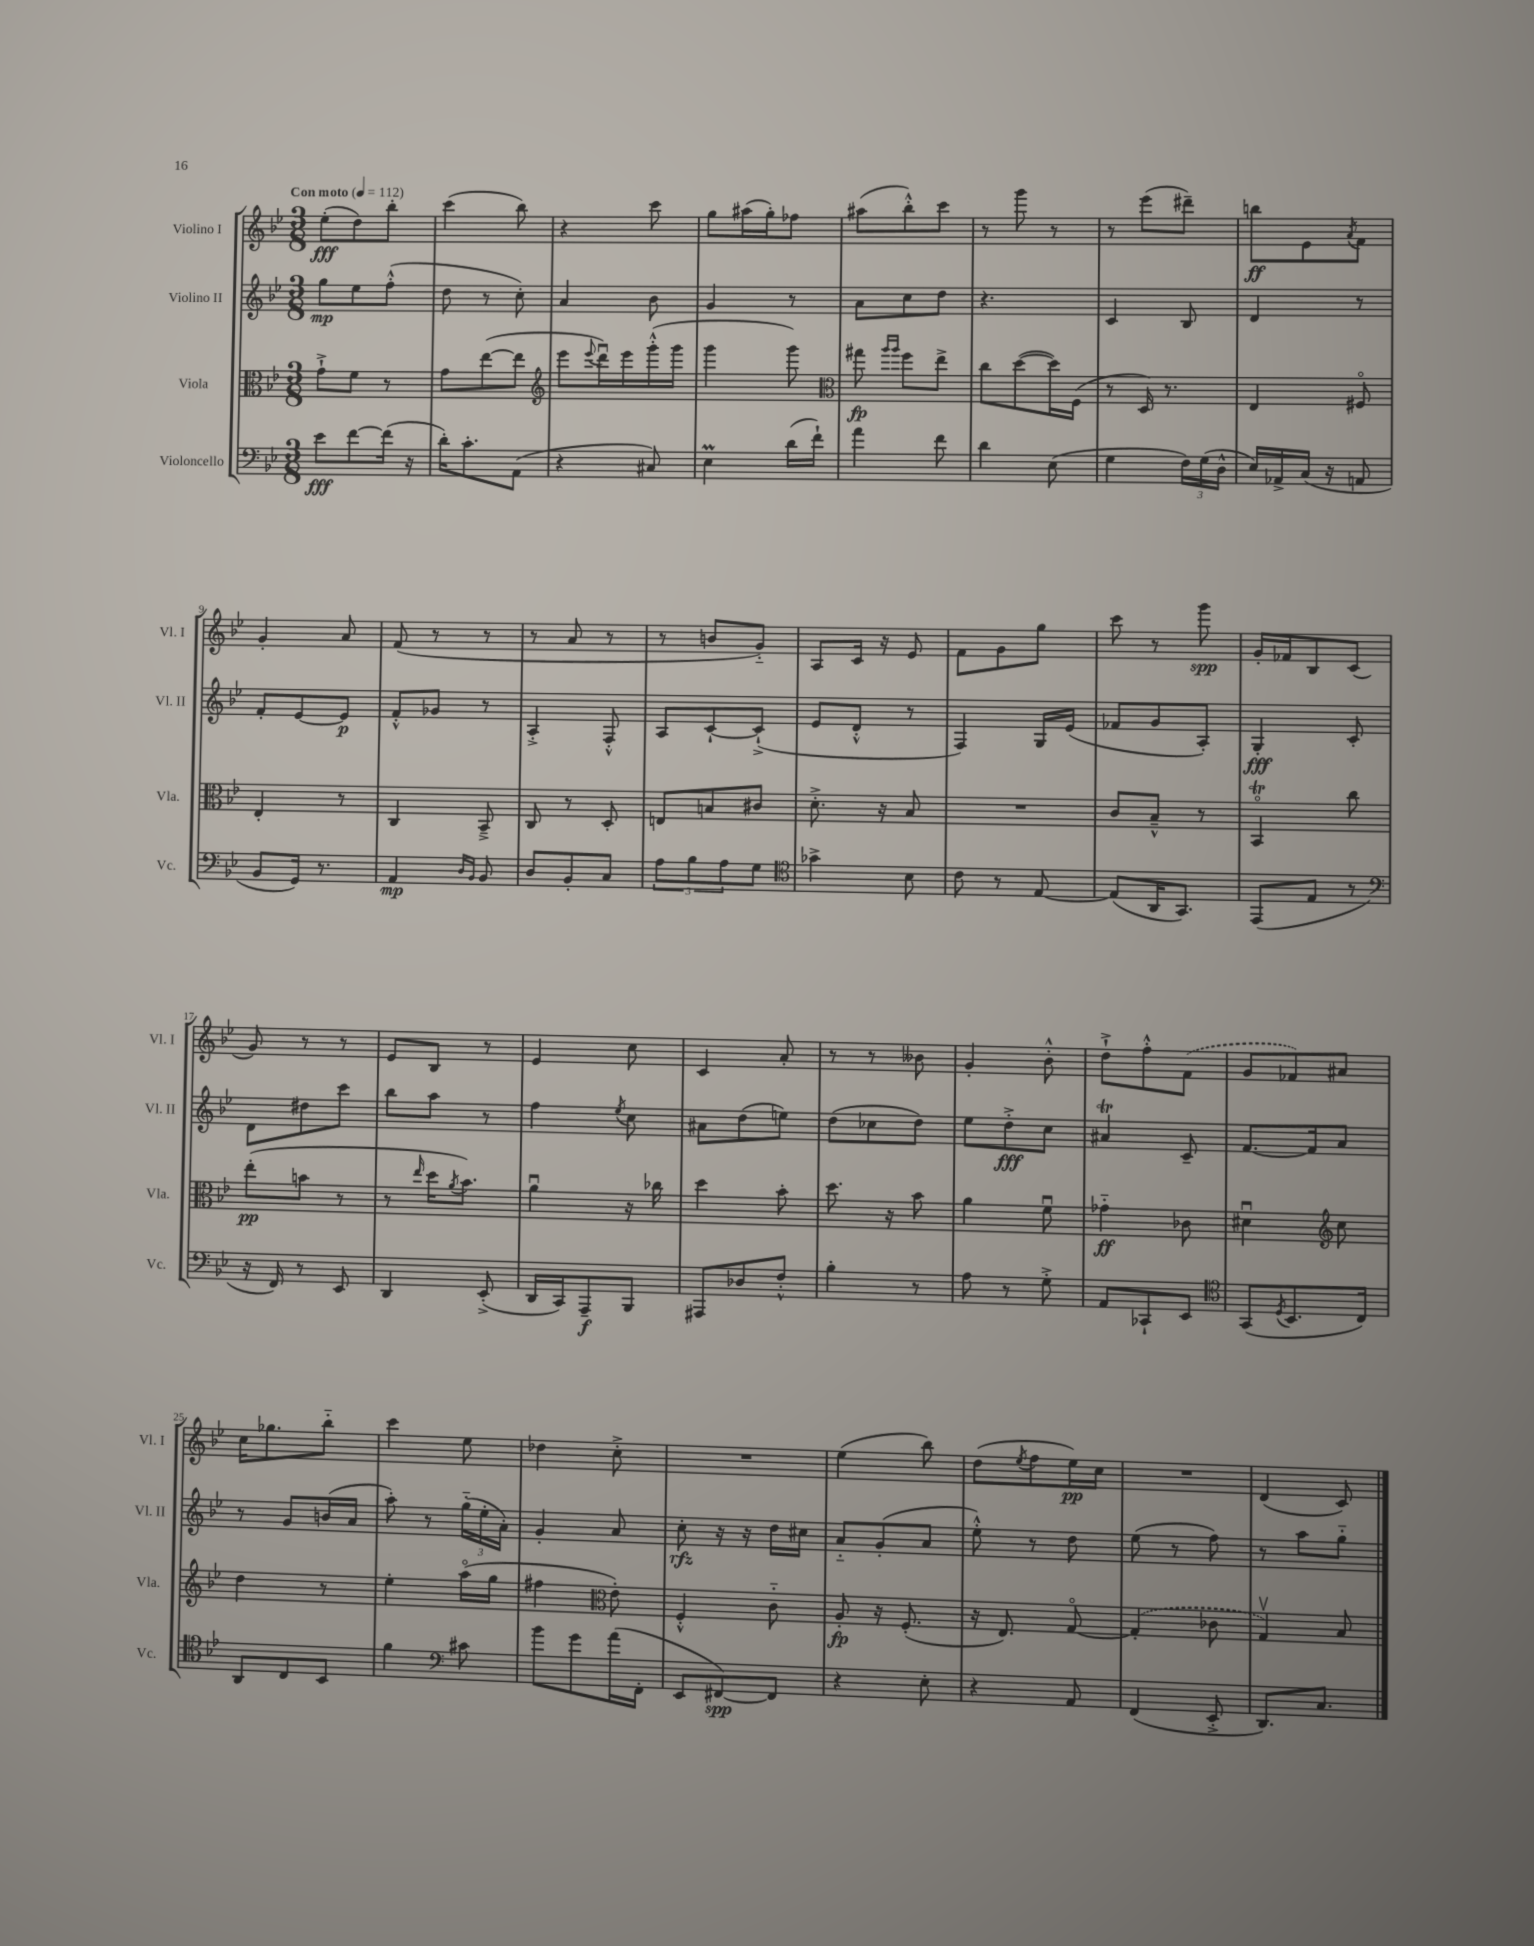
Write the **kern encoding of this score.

**kern	**kern	**kern	**kern
*staff4	*staff3	*staff2	*staff1
*clefF4	*clefC3	*clefG2	*clefG2
*k[b-e-]	*k[b-e-]	*k[b-e-]	*k[b-e-]
*M3/8	*M3/8	*M3/8	*M3/8
*MM112	*MM112	*MM112	*MM112
8e-	8g`^	8gg	(8ee-'
[8f	8f	8ee-	8dd)
(16f]	8r	(8ff'^^	8bb-'
16r	.	.	.
=	=	=	=
16d')	8g	8dd	(4ccc
8.c'	.	.	.
.	([8ee-	8r	.
(8AA	8ee-]	8cc')	8bb-)
=	=	=	=
*	*clefG2	*	*
4r	8eee-	4a	4r
.	8qqeee-	.	.
.	16dddu)	.	.
.	16eee-	.	.
8C#)	(16ggg'^^	8b-	8ccc
.	16ggg	.	.
=	=	=	=
4E-	4ggg	4g	8gg
.	.	.	(16aa#
.	.	.	16gg')
(16d	8ggg)	8r	8ff-
16f`)	.	.	.
=	=	=	=
*	*clefC3	*	*
4a	8gg#	8a	(8aa#
.	16qqaa	.	.
.	16qqaa	.	.
.	8ff	8cc	8bb-'^^)
8f	8ee-^	8dd	8ccc
=	=	=	=
4d	8cc	4.r	8r
.	([8dd	.	8ggg
(8E-	16dd])	.	8r
.	(16F	.	.
=	=	=	=
4G	8r	4c	8r
.	16D)	.	(8eee-
.	8.r	.	.
24F)	.	8B-	8ddd#~)
(24G	.	.	.
24D^^	.	.	.
=	=	=	=
16E-)	4E-	4d	8bb
16AA-^	.	.	.
(16C	.	.	8e-
16r	.	.	.
.	.	.	8qa
8AA	8F#o	8r	8f
=	=	=	=
8BB-	4E-'	8f'	4g'
16GG)	.	[8e-	.
8.r	.	.	.
.	8r	8e-]	8a
=	=	=	=
4AA	4C	8f'^^	(8f
.	.	8g-	8r
16qqD	.	.	.
16qqBB-	.	.	.
8BB-	8BB-~^	8r	8r
=	=	=	=
8D	8C	4A'^	8r
8BB-'	8r	.	8a
8C	8D'	8F'^^	8r
=	=	=	=
12A	8E	8A	8r
12B-	.	.	.
.	8B	[8c`	8b
12A	.	.	.
8G	8c#	(8c`^]	8g'~)
=	=	=	=
*clefC4	*	*	*
4g-^	8.d'^	8e-	8A
.	.	8d'^^	16c
.	16r	.	16r
8B-	8B-	8r	8e-
=	=	=	=
8c	4.r	4F)	8f
8r	.	.	8g
[8E-	.	16G	8gg
.	.	(16e-	.
=	=	=	=
(8E-]	8c	8f-	8ccc
16AA	8B-~^^	8g	8r
8.GG)	.	.	.
.	8r	8A')	8ggg
=	=	=	=
(8EE-	4BB-o	4G'	16g'
.	.	.	16f-
8E-	.	.	8B-
8r	8cc	8c'	(8c
=	=	=	=
*clefF4	*	*	*
16r	(8ee-'	8d	8g)
16FF)	.	.	.
8r	8b	8dd#	8r
8EE-	8r	8ccc	8r
=	=	=	=
4DD	8r	8bb-	8e-
.	16qqee-	.	.
.	16dd	8aa	8B-
.	8qa	.	.
.	8.b-)	.	.
(8EE-'^	.	8r	8r
=	=	=	=
16DD	4au	4ff	4e-
16CC)	.	.	.
8AAA~	.	.	.
.	.	8qee-	.
8BBB-	16r	8cc	8cc
.	16cc-	.	.
=	=	=	=
8AAA#	4dd	8a#	4c
8D-	.	(8dd	.
8F'^^	8b-'	8ee)	8a'
=	=	=	=
4B-'	8.dd	(8dd	8r
.	.	8cc-	8r
.	16r	.	.
8r	8b-	8dd)	8b--
=	=	=	=
8A	4a	8ee-	4g'
8r	.	8dd'^	.
8G'^	8fu	8cc	8b-'^^
=	=	=	=
8AA	4g-'~	4a#	8dd`^
8CC-`	.	.	8ff'^^
8EE-	8c-	8c~	(8f
=	=	=	=
*clefC4	*	*	*
(8GG	4d#u	[8.f	8g
8qD	.	.	.
8.BB-	.	.	8f-)
.	.	16f]	.
*	*clefG2	*	*
.	8cc	8a	8a#
16C)	.	.	.
=	=	=	=
8AA	4dd	8r	16cc
.	.	.	8.gg-
8C	.	8g	.
8BB-	8r	(16b	8bb-'~
.	.	16a	.
=	=	=	=
4f	4ee-'	8aa')	4ccc
.	.	8r	.
*clefF4	*	*	*
8c#	(16aao	(24gg'~	8ee-
.	.	24ee-'	.
.	16gg	.	.
.	.	24a')	.
=	=	=	=
8b-	4ff#	4g'	4dd-
8g	.	.	.
*	*clefC3	*	*
(16a	8e-')	8a	8cc'^
16FF'	.	.	.
=	=	=	=
8EE-	4F'^^	8cc'	4.r
[8FF#)	.	16r	.
.	.	16r	.
8FF#]	8c'~	16dd	.
.	.	16cc#	.
=	=	=	=
4r	8A'	8a'~	(4ee-
.	16r	(8g'	.
.	(8.F'	.	.
8E-'	.	8a	8bb-)
=	=	=	=
4r	16r	8ee-'^^)	(8dd
.	8.E-)	.	.
.	.	.	8qee-
.	.	8r	8ff
8AA	[8Go	8dd	16ee-)
.	.	.	16cc
=	=	=	=
(4FF	(4G']	(8ee-	4.r
.	.	8r	.
8EE-'^	8c-	8ff)	.
=	=	=	=
8.DD)	4Gv)	8r	(4d
.	.	8aa	.
8.C	.	.	.
.	8B-	8gg'~	8c)
==	==	==	==
*-	*-	*-	*-
